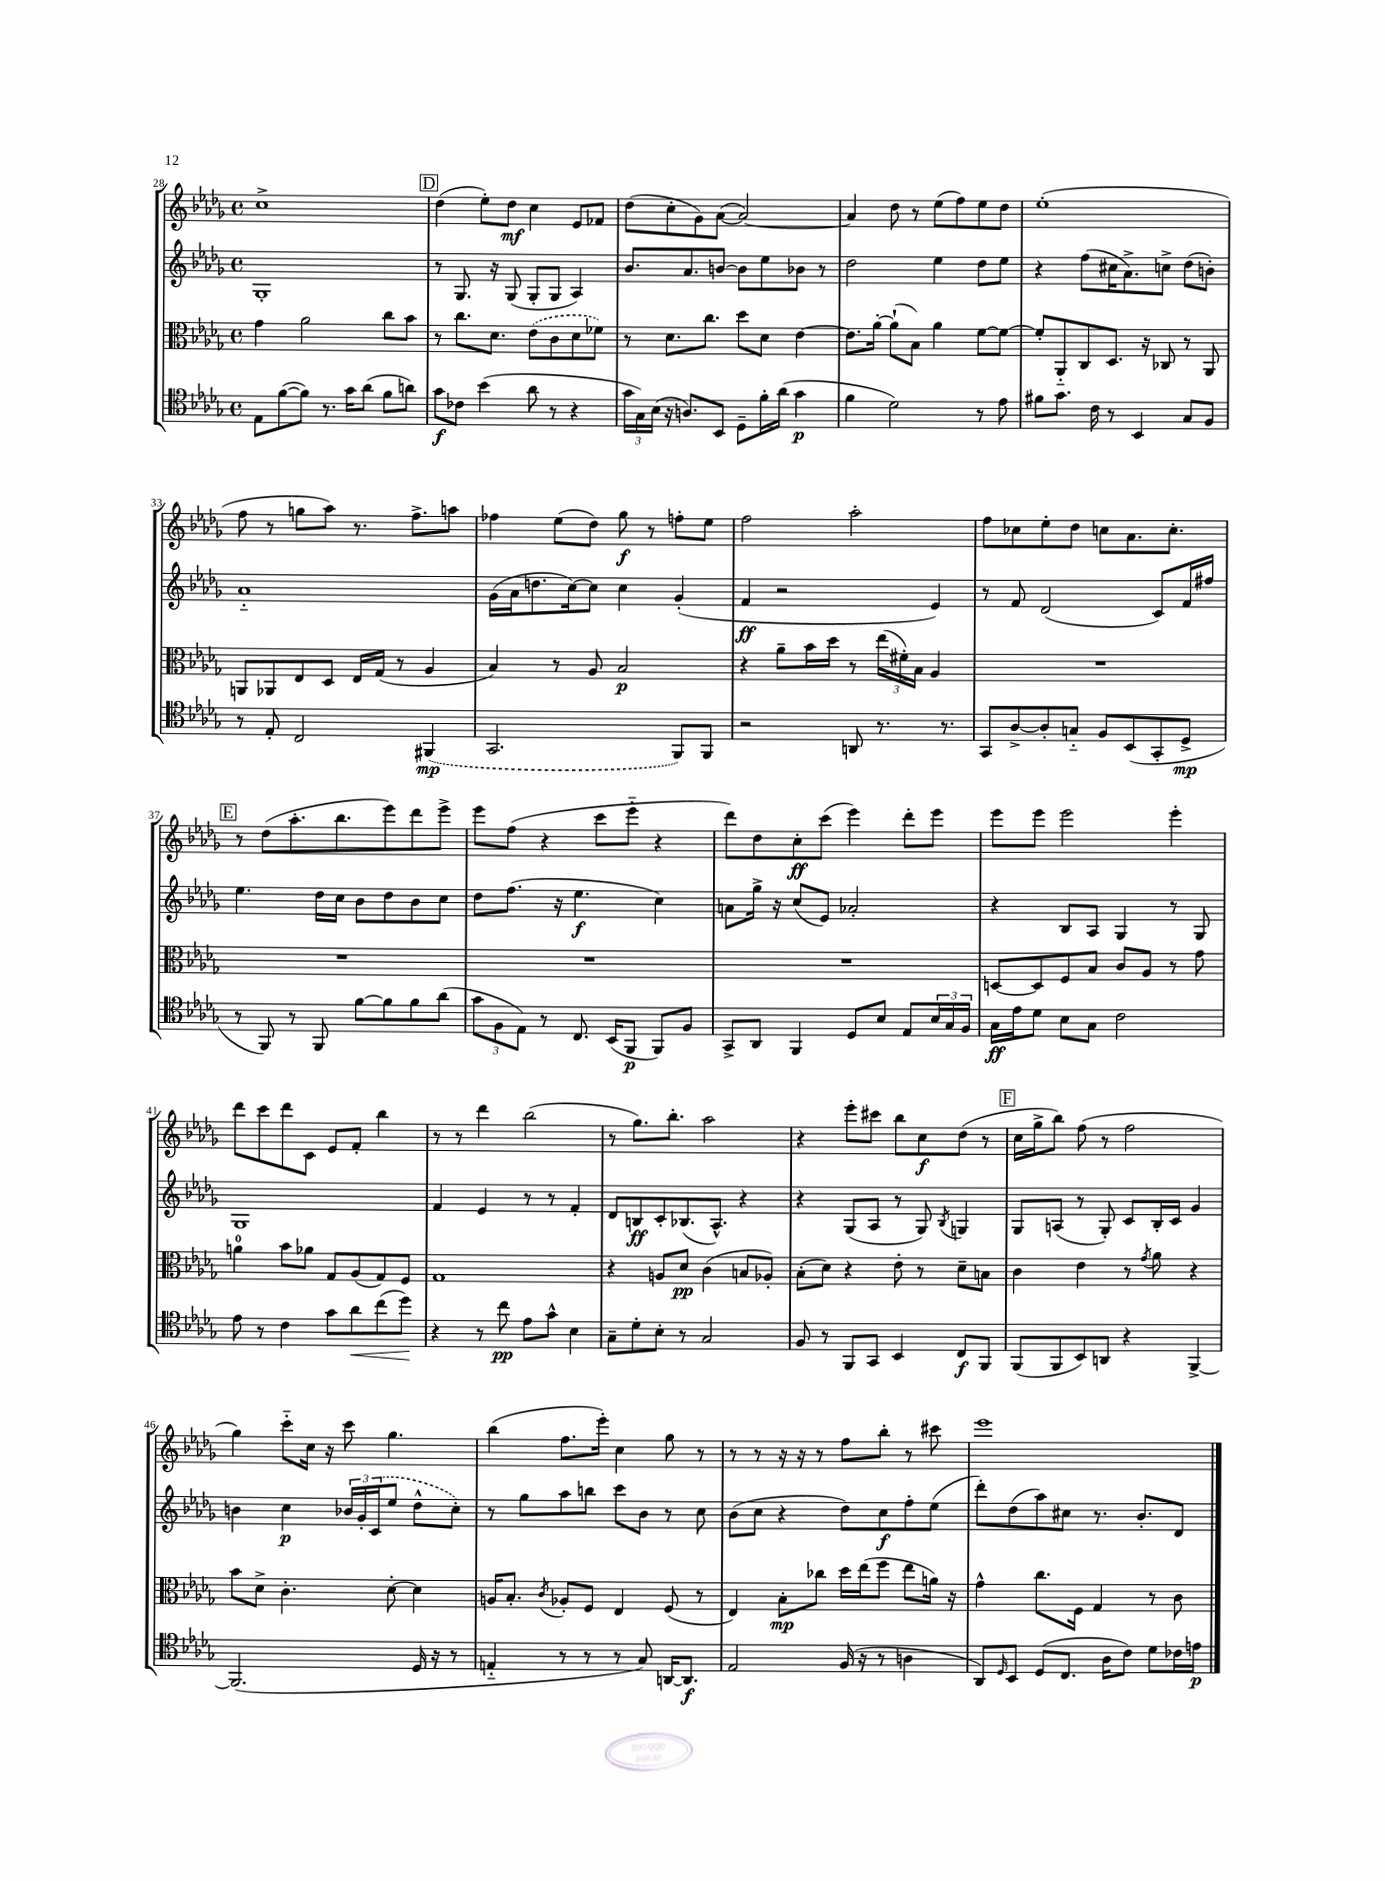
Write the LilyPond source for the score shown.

<<
\new StaffGroup <<
\new Staff = "s0" {
    \clef treble \key des \major \defaultTimeSignature \time 4/4
    c''1-> |
    \mark \markup { \box "D" } des''4( ees''8-.) des''8\mf c''4 ees'8 fes'8 |
    des''8( c''8-. ges'8) aes'8~( aes'2~) |
    aes'4 des''8 r8 ees''8( f''8) ees''8 des''8 |
    ees''1-.( |
    f''8 r8 g''8 aes''8) r8. f''8.-> a''8 |
    fes''4 ees''8( des''8) ges''8\f r8 f''8-. ees''8 |
    f''2 aes''2-. |
    f''8 ces''8 ees''8-. des''8 c''8 aes'8. c''8.-. |
    \mark \markup { \box "E" } r8 des''8( aes''8.-. bes''8. ees'''8) des'''8 ees'''8-> |
    ees'''8 f''8( r4 c'''8 ees'''8-_ r4 |
    des'''8) des''8 c''8-.\ff c'''8( ees'''4) des'''8-. ees'''8 |
    ees'''8 ees'''8 ees'''2 ees'''4-. |
    des'''8 c'''8 des'''8 c'8 ees'8 f'8-. bes''4 |
    r8 r8 des'''4 bes''2( |
    r8 ges''8.) bes''8.-. aes''2 |
    r4 ees'''8-. cis'''8 bes''8 c''8\f des''8( r8 |
    \mark \markup { \box "F" } c''16 ges''16-> bes''8) f''8( r8 f''2 |
    ges''4) c'''8-_ c''16 r16 c'''8 ges''4. |
    bes''4( f''8. ees'''16-.) c''4 ges''8 r8 |
    r8 r8 r16 r16 r8 f''8 bes''8-. r8 cis'''8 |
    ees'''1 \bar "|." |
}
\new Staff = "s1" {
    \clef treble \key des \major \defaultTimeSignature \time 4/4
    ges1-. |
    \mark \markup { \box "D" } r8 ges8. r16 ges8( ges8-. ges8 aes4) |
    bes'8. aes'8. b'8~ b'8 ees''8 bes'8 r8 |
    des''2 ees''4 des''8 ees''8 |
    r4 f''8( cis''16 aes'8.->) c''8-> des''8( b'8-.) |
    aes'1-_ |
    ges'16( aes'16 d''8. c''16~) c''8 c''4 ges'4-.( |
    f'4\ff r2 ees'4) |
    r8 f'8 des'2( c'8) f'16 fis''16 |
    \mark \markup { \box "E" } ees''4. des''16 c''16 bes'8 des''8 bes'8 c''8 |
    des''8 f''8.( r16 ees''4.\f c''4) |
    a'8 ges''16-> r16 c''8( ees'8) aes'2-. |
    r4 bes8 aes8 ges4 r8 ges8 |
    ges1 |
    f'4 ees'4 r8 r8 f'4-. |
    des'8 b8\ff c'8-. bes8.( aes8.-^) r4 |
    r4 ges8( aes8 r8 ges8) \acciaccatura { bes8 } g4 |
    \mark \markup { \box "F" } ges8 a8( r8 ges8-.) c'8 bes16-. c'16 ges'4 |
    b'4 c''4\p \tuplet 3/2 { bes'16 ges'16-. \once \slurDashed c'16( } ees''8 des''8-^ c''8-.) |
    r8 ges''8 aes''8 b''8 c'''8 bes'8 r8 c''8 |
    bes'8( c''8 r4 des''8) c''8\f f''8-. ees''8( |
    des'''8-.) des''8( aes''8) cis''8 r8. bes'8.-. des'8 \bar "|." |
}
\new Staff = "s2" {
    \clef alto \key des \major \defaultTimeSignature \time 4/4
    ges'4 aes'2 c''8 bes'8 |
    \mark \markup { \box "D" } r8 c''8. des'8. \once \slurDashed ees'8( c'8 des'8 fes'8) |
    r8 des'8. c''8. des''8 des'8 ees'4~ |
    ees'8. aes'16~-. aes'8-!( bes8) aes'4 f'8~ f'8~ |
    f'8-. aes,8-_ c8 des8. r16 ces8 r8 aes,8 |
    a,8 aes,8 ees8 des8 ees16 ges16( r8 aes4 |
    bes4) r8 aes8 bes2\p |
    r4 aes'8-- bes'16 des''16 r8 \tuplet 3/2 { ees''16( fis'16-.) bes16 } aes4 |
    R1 |
    \mark \markup { \box "E" } R1 |
    R1 |
    R1 |
    d8~ d8 f8 bes8 c'8 aes8 r8 ges'8 |
    a'4-0 bes'8 aes'8 ges8 aes8( ges8) f8 |
    ges1 |
    r4 a8 des'8\pp c'4( b8 aes8-.) |
    bes8-.( des'8) r4 ees'8-. r8 des'8-- b8 |
    \mark \markup { \box "F" } c'4 ees'4 r8 \acciaccatura { ges'8 } aes'8 r4 |
    bes'8 des'8-> c'4.-. des'8~-. des'4 |
    a16 bes8.-. \acciaccatura { c'8 } aes8-. f8 ees4 f8( r8 |
    ees4) bes8-.\mp ces''8 des''16 ees''16( f''8 ees''8 a'16) r16 |
    ges'4-^ c''8. f16 ges4 r8 c'8 \bar "|." |
}
\new Staff = "s3" {
    \clef tenor \key des \major \defaultTimeSignature \time 4/4
    ees8 f'8~( f'8) r8. ges'16 aes'8( f'8 a'8) |
    \mark \markup { \box "D" } ges'8\f ces'8 bes'4( aes'8 r8 r4 |
    \tuplet 3/2 { ges'16 ges16) bes16( } r16 a8.) bes,8 des8-- f'16-. aes'16( ges'4\p |
    f'4 des'2) r8 ees'8 |
    fis'8 ges'8. c'16 r8 bes,4 ges8 f8 |
    r8 ees8-. c2 \once \slurDashed fis,4\mp( |
    ges,2. f,8) f,8 |
    r2 a,8 r8. r8. |
    ges,8 aes8~-> aes8-. g8-_ f8 bes,8( ges,8-. des8->\mp |
    \mark \markup { \box "E" } r8 f,8) r8 f,8 f'8~ f'8 f'8 aes'8( |
    \tuplet 3/2 { ges'8 f8 ees8) } r8 c8. bes,16( f,8\p f,8) f8 |
    ges,8-> aes,8 f,4 des8 bes8 ees8 \tuplet 3/2 { bes16 ges16 f16 } |
    ges16\ff ees'16 des'8 bes8 ges8 c'2 |
    ees'8 r8 c'4 ges'8 aes'8\< c''8( des''8\!) |
    r4 r8 c''8\pp ees'8 ges'8-^ bes4 |
    ges8-- des'8-. bes8-. r8 ges2 |
    f8 r8 f,8 ges,8 bes,4 c8\f f,8 |
    \mark \markup { \box "F" } f,8( f,8 bes,8) a,8 r4 f,4~-> |
    f,2.( des16 r16 r8 |
    e4-_ r8 r8 r8 ges8) a,16~ a,8.\f |
    ees2 f16( r16 r8 a4 |
    aes,8) \grace { des16 } bes,8 des8( c8. aes16 c'8) des'8 ces'16 e'16\p \bar "|." |
}
>>
>>
\layout { \context { \Score currentBarNumber = #28 } }
